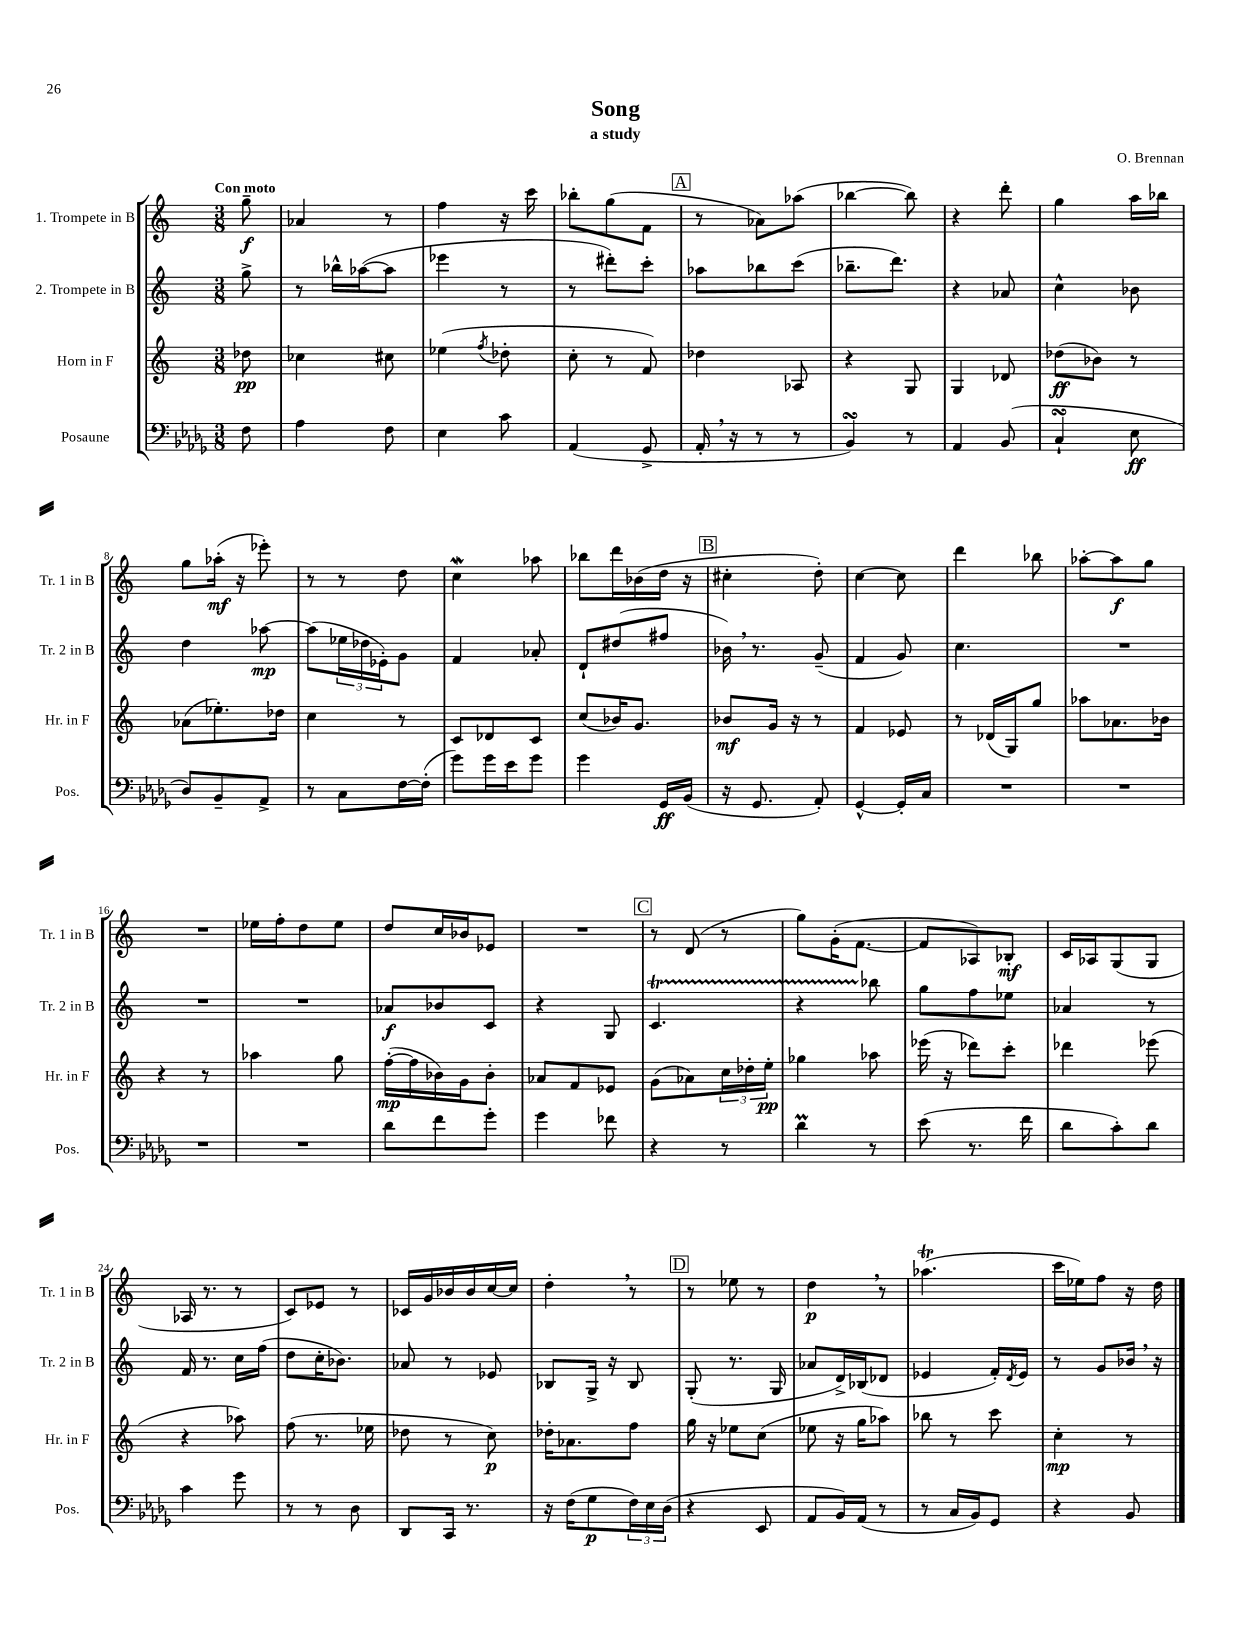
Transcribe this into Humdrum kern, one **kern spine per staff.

**kern	**kern	**kern	**kern
*staff4	*staff3	*staff2	*staff1
*clefF4	*clefG2	*clefG2	*clefG2
*k[b-e-a-d-g-]	*k[]	*k[]	*k[]
*M3/8	*M3/8	*M3/8	*M3/8
8F	8dd-	8gg^	8gg~
=	=	=	=
4A-	4cc-	8r	4a-
.	.	16bb-^^	.
.	.	([16aa-	.
8F	8cc#	8aa-]	8r
=	=	=	=
4E-	(4ee-	4eee-	4ff
.	8qff	.	.
8c	8dd-'	8r	16r
.	.	.	16ccc
=	=	=	=
(4AA-	8cc'	8r	8bb-'
.	8r	8ddd#')	(8gg
8GG-^	8f)	8ccc'	8f
=	=	=	=
16AA-'	4dd-	8aa-	8r
16r	.	.	.
8r	.	8bb-	8a-)
8r	8A-	(8ccc	(8aa-
=	=	=	=
4BB-)	4r	8.bb-~	[4bb-
.	.	8.ddd)	.
8r	8G	.	8bb-])
=	=	=	=
4AA-	4G	4r	4r
(8BB-	8d-	8a-	8ddd'
=	=	=	=
4C`	(8dd-	4cc^^	4gg
.	8b-)	.	.
8E-	8r	8b-	16aa
.	.	.	16bb-
=	=	=	=
8D-)	(8a-	4dd	8gg
8BB-~	8.ee-')	.	(16aa-'
.	.	.	16r
8AA-^	.	[8aa-	8eee-')
.	16dd-	.	.
=	=	=	=
8r	4cc	(8aa-]	8r
8C	.	24ee-	8r
.	.	24dd-	.
.	.	24e-')	.
[16F	8r	8g	8dd
(16F']	.	.	.
=	=	=	=
8g-)	8c	4f	4cc
16g-	8d-	.	.
16e-	.	.	.
8g-	8c	8a-'	8aa-
=	=	=	=
4g-	(8cc	8d`	8bb-
.	16b-)	(8dd#	16ddd
.	8.g	.	(16b-
16GG-	.	8ff#	16dd
(16BB-	.	.	16r
=	=	=	=
16r	8b-	16b-)	4cc#'
8.GG-	.	8.r	.
.	16g	.	.
.	16r	.	.
8AA-')	8r	(8g~	8dd')
=	=	=	=
[4GG-^^	4f	4f	[4cc
16GG-']	8e-	8g)	8cc]
16C	.	.	.
=	=	=	=
4.r	8r	4.cc	4ddd
.	(16d-	.	.
.	16G)	.	.
.	8gg	.	8bb-
=	=	=	=
4.r	8aa-	4.r	[8aa-'
.	8.a-	.	8aa-]
.	.	.	8gg
.	16b-	.	.
=	=	=	=
4.r	4r	4.r	4.r
.	8r	.	.
=	=	=	=
4.r	4aa-	4.r	16ee-
.	.	.	16ff'
.	.	.	8dd
.	8gg	.	8ee-
=	=	=	=
8d-	([16ff'	8a-	8dd
.	16ff]	.	.
8f	16b-)	8b-	16cc
.	16g	.	16b-
8g-'	8b-'	8c	8e-
=	=	=	=
4g-	8a-	4r	4.r
.	8f	.	.
8f-	8e-	8G	.
=	=	=	=
4r	(8g	4.c	8r
.	8a-)	.	(8d
8r	24cc	.	8r
.	24dd-'	.	.
.	24ee'	.	.
=	=	=	=
4d-	4gg-	4r	8gg)
.	.	.	(16g'
.	.	.	[8.f
8r	8aa-	8bb-	.
=	=	=	=
(8e-	(16eee-	8gg	8f]
.	16r	.	.
8.r	8ddd-)	8ff	8A-)
.	8ccc'	8ee-	8B-'
16f	.	.	.
=	=	=	=
8d-	4ddd-	4a-	16c
.	.	.	16A-
8c')	.	.	(8G
8d-	(8eee-	8r	8G
=	=	=	=
4c	4r	16f	16A-
.	.	8.r	8.r
8g-	8aa-)	16cc	8r
.	.	(16ff	.
=	=	=	=
8r	(8ff	8dd	8c)
8r	8.r	16cc'	8e-
.	.	8.b-)	.
8D-	.	.	8r
.	16ee-	.	.
=	=	=	=
8DD-	8dd-	8a-	16c-
.	.	.	16g
16CC	8r	8r	16b-
8.r	.	.	16b-
.	8cc)	8e-	[16cc
.	.	.	16cc]
=	=	=	=
16r	16dd-'	8B-	4dd'
(16F	8.a-	.	.
8G-	.	16G^	.
.	.	16r	.
24F)	8ff	8B-	8r
24E-	.	.	.
(24D-	.	.	.
=	=	=	=
4r	16gg	(8G'	8r
.	16r	.	.
.	8ee-	8.r	8ee-
8EE-	(8cc	.	8r
.	.	16G	.
=	=	=	=
8AA-	8ee-	8a-	4dd
16BB-)	16r	16d^)	.
(16AA-	16gg	(16B-	.
8r	8aa-)	8d-	8r
=	=	=	=
8r	8bb-	4e-	(4.aa-
16C	8r	.	.
16BB-)	.	.	.
8GG-	8ccc	16f')	.
.	.	8qd	.
.	.	16e-	.
=	=	=	=
4r	4cc'	8r	16ccc
.	.	.	16ee-)
.	.	8g	8ff
8BB-	8r	16b-	16r
.	.	16r	16dd
==	==	==	==
*-	*-	*-	*-
